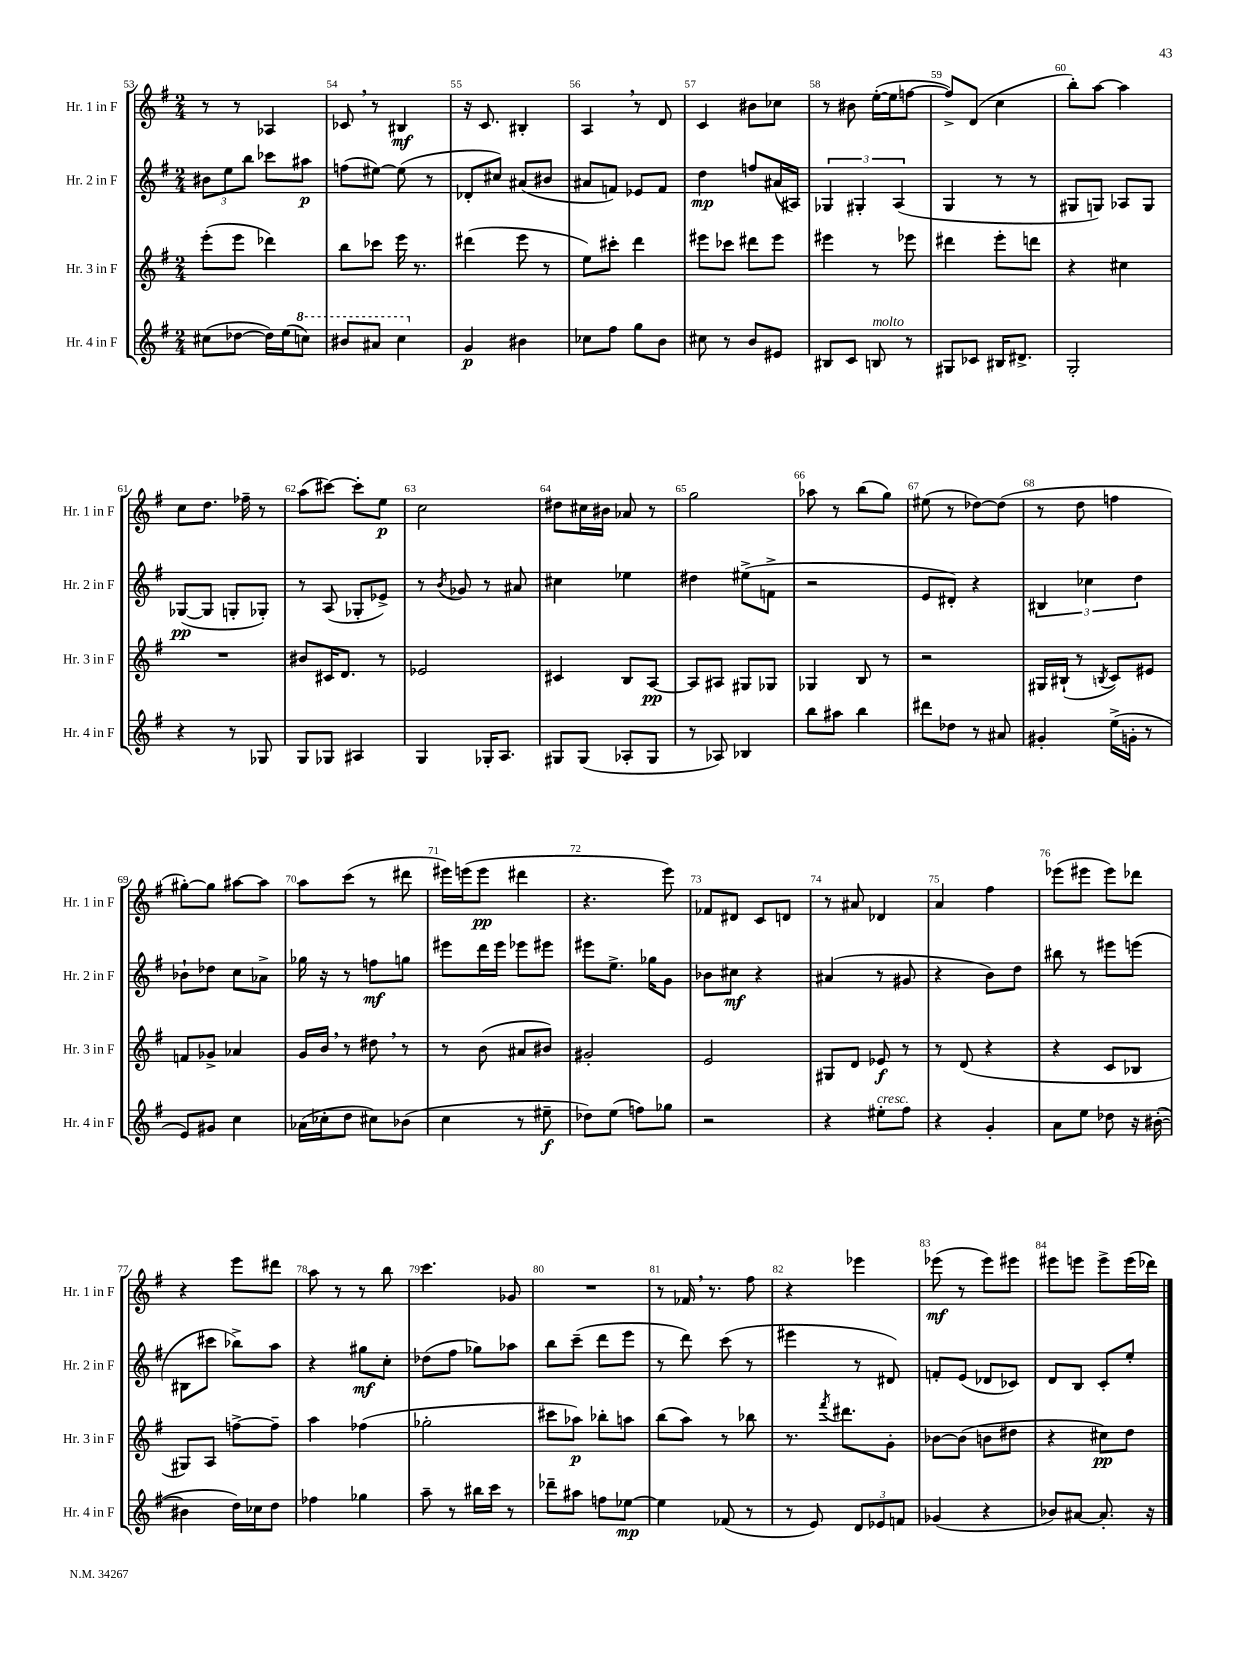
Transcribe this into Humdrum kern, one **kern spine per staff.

**kern	**dynam	**kern	**dynam	**kern	**dynam	**kern	**dynam
*part4	*part4	*part3	*part3	*part2	*part2	*part1	*part1
*staff4	*staff4	*staff3	*staff3	*staff2	*staff2	*staff1	*staff1
*I"Hr. 4 in F	*	*I"Hr. 3 in F	*	*I"Hr. 2 in F	*	*I"Hr. 1 in F	*
*I'Hr. 4 in F	*	*I'Hr. 3 in F	*	*I'Hr. 2 in F	*	*I'Hr. 1 in F	*
*clefG2	*	*clefG2	*	*clefG2	*	*clefG2	*
*k[f#]	*	*k[f#]	*	*k[f#]	*	*k[f#]	*
*M2/4	*	*M2/4	*	*M2/4	*	*M2/4	*
=53	=53	=53	=53	=53	=53	=53	=53
(8cc#X\L	.	(8eee'\L	.	12b#X\L	.	8r	.
.	.	.	.	12ee\	.	.	.
[8dd-X\J	.	8eee\J	.	.	.	8r	.
.	.	.	.	12bb\J	.	.	.
16dd-\LL])	.	4ddd-X\)	.	8ccc-X\L	.	4A-X/	.
(16ee\J	.	.	.	.	.	.	.
*8va	*	*	*	*	*	*	*
8cccn\J)	.	.	.	8aa#X\J	p	.	.
=54	=54	=54	=54	=54	=54	=54	=54
8bb#X/L	.	8bb\L	.	(8ffn\L	.	8c-X,/	.
8aa#X/J	.	8ccc-X\J	.	[8ee#X\J)	.	8r	.
4ccc\	.	16eee\	.	(8ee#\]	.	4B#X/	mf
.	.	8.r	.	.	.	.	.
.	.	.	.	8r	.	.	.
=55	=55	=55	=55	=55	=55	=55	=55
*X8va	*	*	*	*	*	*	*
4g/	p	(4ddd#X\	.	8d-X'/L	.	16r	.
.	.	.	.	.	.	8.c/	.
.	.	.	.	8cc#X/J)	.	.	.
4b#X\	.	8eee\	.	(8a#X/L	.	4B#X'/	.
.	.	8r	.	8b#X/J	.	.	.
=56	=56	=56	=56	=56	=56	=56	=56
8cc-X\L	.	8ee\L)	.	8a#X/L	.	4A,/	.
8ff#\J	.	8ccc#X'\J	.	8fn/J)	.	.	.
8gg\L	.	4ddd\	.	8e-X/L	.	8r	.
8b\J	.	.	.	8f/J	.	8d/	.
=57	=57	=57	=57	=57	=57	=57	=57
8cc#X\	.	8eee#X\L	.	4dd\	mp	4c/	.
8r	.	8ccc-X\J	.	.	.	.	.
8b/L	.	8ddd#X\L	.	8ffn/L	.	8b#X\L	.
8e#X/J	.	8eee#\J	.	(16a#X/L	.	8cc-X\J	.
.	.	.	.	16A#X/JJ)	.	.	.
=58	=58	=58	=58	=58	=58	=58	=58
8B#X/L	.	4eee#X\	.	6G-X/	.	8r	.
8c/J	.	.	.	.	.	8b#X\	.
.	.	.	.	6G#X'/	.	.	.
!LO:TX:a:i:t=molto	!	!	!	!	!	!	!
8Bn/	.	8r	.	.	.	([16ee'\LL	.
.	.	.	.	.	.	16ee\J]	.
.	.	.	.	(6A/	.	.	.
8r	.	8eee-X\	.	.	.	[8ffn\J	.
=59	=59	=59	=59	=59	=59	=59	=59
8G#X/L	.	4ddd#X\	.	4G/	.	8ff^/L])	.
8c-X/J	.	.	.	.	.	(8d/J	.
16B#X/KL	.	8eee'\L	.	8r	.	4cc\	.
8.d#X^/J	.	.	.	.	.	.	.
.	.	8dddn\J	.	8r	.	.	.
=60	=60	=60	=60	=60	=60	=60	=60
2G'/	.	4r	.	8G#X/L	.	8bb'\L)	.
.	.	.	.	8Gn/J)	.	[8aa\J	.
.	.	4cc#X\	.	8A-X/L	.	4aa\]	.
.	.	.	.	8G/J	.	.	.
!!LO:LB:g=z
=61	=61	=61	=61	=61	=61	=61	=61
4r	.	2r	.	([8G-X/L	pp	8cc\L	.
.	.	.	.	8G-/J]	.	8.dd\J	.
8r	.	.	.	8Gn'/L	.	.	.
.	.	.	.	.	.	16ff-X~\	.
8G-X/	.	.	.	8G-X'/J)	.	8r	.
=62	=62	=62	=62	=62	=62	=62	=62
8G/L	.	8b#X/L	.	8r	.	(8aa\L	.
8G-X/J	.	16c#X/K	.	(8A/	.	[8ccc#X\J)	.
.	.	8.d/J	.	.	.	.	.
4A#X/	.	.	.	8G-X'/L	.	8ccc#'\L]	.
.	.	8r	.	8e-X^/J)	.	8ee\J	p
=63	=63	=63	=63	=63	=63	=63	=63
4G/	.	2e-X/	.	8r	.	2cc\	.
.	.	.	.	8qb/	.	.	.
.	.	.	.	8g-X/	.	.	.
16G-X'/KL	.	.	.	8r	.	.	.
8.A/J	.	.	.	.	.	.	.
.	.	.	.	8a#X/	.	.	.
=64	=64	=64	=64	=64	=64	=64	=64
8G#X/L	.	4c#X/	.	4cc#X\	.	8dd#X\L	.
(8G#/J	.	.	.	.	.	16cc#X\L	.
.	.	.	.	.	.	16b#X\JJ	.
8A-X'/L	.	8B/L	.	4ee-X\	.	8a-X/	.
8G#/J	.	[8A/J	pp	.	.	8r	.
=65	=65	=65	=65	=65	=65	=65	=65
8r	.	8A/L]	.	4dd#X\	.	2gg\	.
8A-X/)	.	8A#X/J	.	.	.	.	.
4B-X/	.	8G#X/L	.	(8ee#X^\L	.	.	.
.	.	8G-X/J	.	8fn^\J	.	.	.
=66	=66	=66	=66	=66	=66	=66	=66
8bb\L	.	4G-X/	.	2r	.	8aa-X\	.
8aa#X\J	.	.	.	.	.	8r	.
4bb\	.	8B/	.	.	.	(8bb\L	.
.	.	8r	.	.	.	8gg\J)	.
=67	=67	=67	=67	=67	=67	=67	=67
8ddd#X\L	.	2r	.	8e/L	.	(8ee#X\	.
8dd-X\J	.	.	.	8d#X'/J)	.	8r	.
8r	.	.	.	4r	.	[8dd-X\L)	.
8a#X/	.	.	.	.	.	(8dd-\J]	.
=68	=68	=68	=68	=68	=68	=68	=68
4g#X'/	.	16G#X/LL	.	6B#X/	.	8r	.
.	.	(16B#X`/JJ	.	.	.	.	.
.	.	8r	.	.	.	8dd\	.
.	.	.	.	6cc-X\	.	.	.
.	.	8qBn/	.	.	.	.	.
(16ee^\LL	.	8c/L)	.	.	.	4ffn\	.
16gn'\JJ	.	.	.	.	.	.	.
.	.	.	.	6dd\	.	.	.
8r	.	8e#X/J	.	.	.	.	.
!!LO:LB:g=z
=69	=69	=69	=69	=69	=69	=69	=69
8e/L)	.	8fn/L	.	8b-X`\L	.	[8gg#X'\L)	.
8g#X/J	.	8g-X^/J	.	8dd-X\J	.	8gg#\J]	.
4cc\	.	4a-X/	.	8cc\L	.	[8aa#X\L	.
.	.	.	.	8a-X^\J	.	8aa#\J]	.
=70	=70	=70	=70	=70	=70	=70	=70
(16a-X\LL	.	16g/LL	.	16gg-X\	.	8aa\L	.
16cc-X'\J	.	16b,/JJ	.	16r	.	.	.
8dd\J	.	8r	.	8r	.	(8ccc\J	.
8cc#X\L)	.	8dd#X,\	.	8ffn\L	mf	8r	.
(8b-X\J	.	8r	.	8ggn\J	.	8ddd#X\	.
=71	=71	=71	=71	=71	=71	=71	=71
4cc\	.	8r	.	8eee#X\L	.	16eee#X\LL)	.
.	.	.	.	.	.	(16eeen\J	.
.	.	(8b\	.	16ddd\L	.	8eee\J	pp
.	.	.	.	16eee#\JJ	.	.	.
8r	.	8a#X/L	.	8eee-X\L	.	4ddd#X\	.
8ee#X~\	f	8b#X/J)	.	8eee#X\J	.	.	.
=72	=72	=72	=72	=72	=72	=72	=72
8dd-X\L)	.	2g#X'/	.	8eee#X\L	.	4.r	.
(8ee\J	.	.	.	8.ee^\J	.	.	.
8ffn\L)	.	.	.	.	.	.	.
.	.	.	.	16gg-X\KL	.	.	.
8gg-X\J	.	.	.	8g\J	.	8eee\)	.
=73	=73	=73	=73	=73	=73	=73	=73
2r	.	2e/	.	8b-X\L	.	8f-X/L	.
.	.	.	.	8cc#X\J	mf	8d#X/J	.
.	.	.	.	4r	.	8c/L	.
.	.	.	.	.	.	8dn/J	.
=74	=74	=74	=74	=74	=74	=74	=74
4r	.	8G#X/L	.	(4a#X/	.	8r	.
.	.	8d/J	.	.	.	8a#X/	.
!LO:TX:a:i:t=cresc.	!	!	!	!	!	!	!
8ee#X'\L	.	8e-X/	f	8r	.	4d-X/	.
8ff#\J	.	8r	.	8g#X/	.	.	.
=75	=75	=75	=75	=75	=75	=75	=75
4r	.	8r	.	4r	.	4a/	.
.	.	(8d/	.	.	.	.	.
4g'/	.	4r	.	8b\L)	.	4ff#\	.
.	.	.	.	8dd\J	.	.	.
=76	=76	=76	=76	=76	=76	=76	=76
8a\L	.	4r	.	8bb#X\	.	(8eee-X\L	.
8ee\J	.	.	.	8r	.	8eee#X\J	.
8dd-X\	.	8c/L	.	8eee#X\L	.	8eee#\L)	.
16r	.	8B-X/J	.	(8eeen\J	.	8ddd-X\J	.
([16b#X'\	.	.	.	.	.	.	.
!!LO:LB:g=z
=77	=77	=77	=77	=77	=77	=77	=77
4b#X\]	.	8G#X/L)	.	8B#X\L	.	4r	.
.	.	8A/J	.	8ccc#X\J	.	.	.
16dd\LL)	.	[8ffn^\L	.	8bb-X^\L)	.	8eee\L	.
16cc-X\J	.	.	.	.	.	.	.
8dd\J	.	8ff~\J]	.	8aa\J	.	8ddd#X\J	.
=78	=78	=78	=78	=78	=78	=78	=78
4ff-X\	.	4aa\	.	4r	.	8aa\	.
.	.	.	.	.	.	8r	.
4gg-X\	.	(4ff-X\	.	8gg#X\L	mf	8r	.
.	.	.	.	8cc'\J	.	8bb\	.
=79	=79	=79	=79	=79	=79	=79	=79
8aa~\	.	2gg-X'\	.	(8dd-X\L	.	4.ccc\	.
8r	.	.	.	8ff#\J	.	.	.
16bb#X\LL	.	.	.	8gg-X\L)	.	.	.
16ccc\JJ	.	.	.	.	.	.	.
8r	.	.	.	8aa-X\J	.	8g-X/	.
=80	=80	=80	=80	=80	=80	=80	=80
8ddd-X~\L	.	8ccc#X\L	.	8bb\L	.	2r	.
8aa#X\J	.	8aa-X\J)	p	(8ccc~\J	.	.	.
8ffn\L	.	8bb-X'\L	.	8ddd\L	.	.	.
[8ee-X\J	mp	8aan\J	.	8eee\J	.	.	.
=81	=81	=81	=81	=81	=81	=81	=81
4ee-\]	.	(8bb\L	.	8r	.	8r	.
.	.	8aa\J)	.	8ddd\)	.	16f-X,/	.
.	.	.	.	.	.	8.r	.
(8f-X/	.	8r	.	(8ccc\	.	.	.
8r	.	8bb-X\	.	8r	.	8ff#\	.
=82	=82	=82	=82	=82	=82	=82	=82
8r	.	8.r	.	4eee#X\	.	4r	.
8e/)	.	.	.	.	.	.	.
.	.	8qfff#/	.	.	.	.	.
.	.	8.ddd#X\L	.	.	.	.	.
12d/L	.	.	.	8r	.	4eee-X\	.
12e-X/	.	.	.	.	.	.	.
.	.	8g'\J	.	8d#X/)	.	.	.
12fn/J	.	.	.	.	.	.	.
=83	=83	=83	=83	=83	=83	=83	=83
(4g-X/	.	[8b-X\L	.	8fn'/L	.	(8eee-X\	mf
.	.	(8b-\J]	.	(8e/J	.	8r	.
4r	.	8bn\L	.	8d-X/L	.	8eee-\L)	.
.	.	8dd#X\J	.	8c-X/J)	.	8eee#X\J	.
=84	=84	=84	=84	=84	=84	=84	=84
8b-X/L)	.	4r	.	8d/L	.	8eee#X\L	.
[8a#X/J	.	.	.	8B/J	.	8eeen\J	.
8.a#'/]	.	8cc#X\L)	pp	8c'/L	.	8eee^\L	.
.	.	8dd\J	.	8ee'/J	.	(16eee\L	.
16r	.	.	.	.	.	16ddd-X\JJ)	.
==	==	==	==	==	==	==	==
*-	*-	*-	*-	*-	*-	*-	*-
